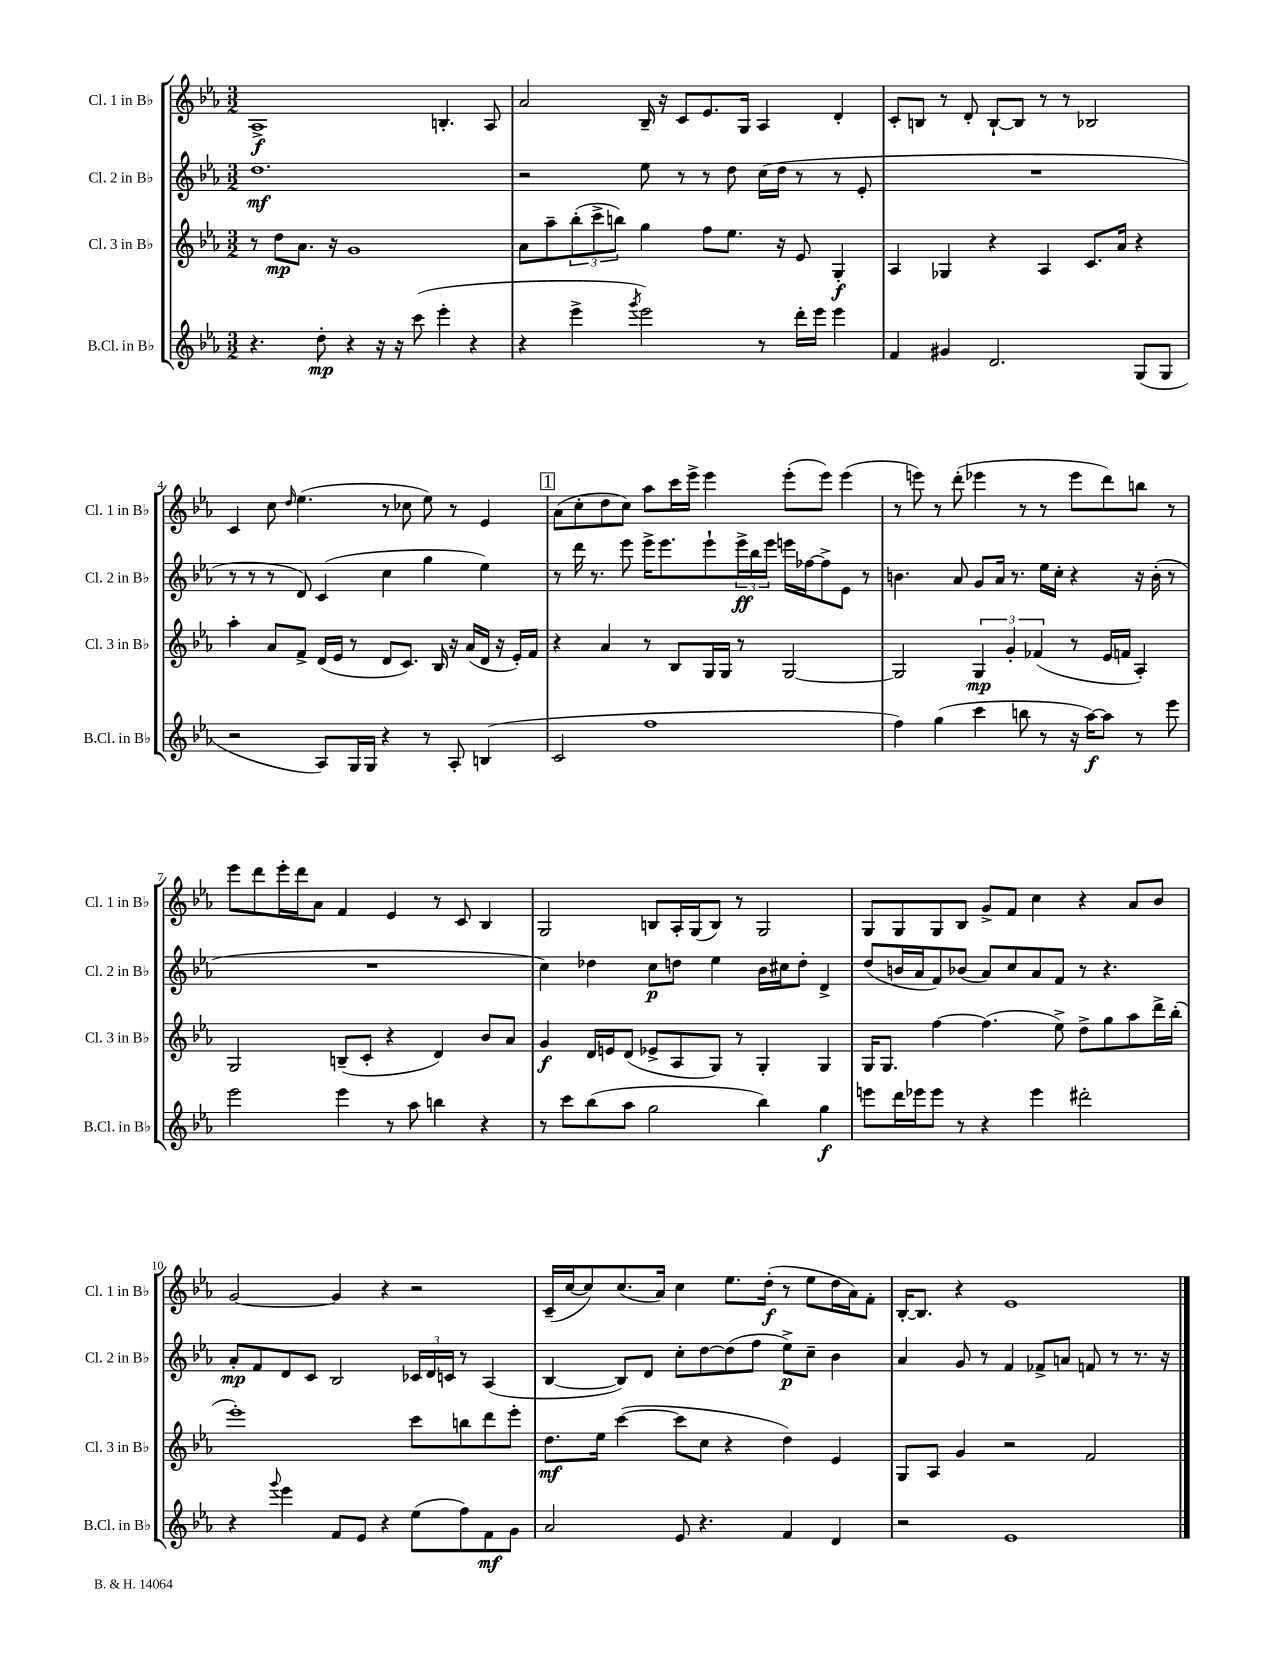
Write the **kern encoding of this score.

**kern	**kern	**kern	**kern
*staff4	*staff3	*staff2	*staff1
*clefG2	*clefG2	*clefG2	*clefG2
*k[b-e-a-]	*k[b-e-a-]	*k[b-e-a-]	*k[b-e-a-]
*M3/2	*M3/2	*M3/2	*M3/2
4.r	8r	1.dd	1A-^
.	8dd\L	.	.
.	8.a-\J	.	.
8dd'\	.	.	.
.	16r	.	.
4r	1g	.	.
16r	.	.	.
16r	.	.	.
(8ccc\	.	.	.
4eee-'\	.	.	4.B'/
4r	.	.	.
.	.	.	8A-/
=	=	=	=
4r	8a-\L	2r	2a-/
.	8aa-~\	.	.
4eee-^\	(12bb-'\	.	.
.	12ccc^\	.	.
.	12bb\J)	.	.
8qggg/	.	.	.
2eee-\)	4gg\	8ee-\	16B-~/
.	.	.	16r
.	.	8r	8c/L
.	8ff\L	8r	8.e-/
.	8.ee-\J	8dd\	.
.	.	.	16G/Jk
8r	.	(16cc\LL	4A-/
.	16r	16dd\JJ	.
16ddd'\LL	8e-/	8r	.
16eee-\JJ	.	.	.
4eee-\	4G'/	8r	4d'/
.	.	8e-'/	.
=	=	=	=
4f/	4A-/	1.r	8c'/L
.	.	.	8B/J
4g#/	4G-/	.	8r
.	.	.	8d'/
2.d/	4r	.	[8B`/L
.	.	.	8B/]J
.	4A-/	.	8r
.	.	.	8r
.	8.c/L	.	2B-/
.	16a-/Jk	.	.
(8G/L	4r	.	.
8G/J	.	.	.
=	=	=	=
2r	4aa-'\	8r	4c/
.	.	8r	.
.	8a-/L	8r	8cc\
.	.	.	16qqdd/
.	8f^/J	8d/)	(4.ee-\
8A-/L)	(16d/LL	(4c/	.
.	16e-/JJ	.	.
16G/L	8r	.	.
16G/JJ	.	.	.
4r	8d/L	4cc\	8r
.	8.c/J)	.	8cc-\
8r	.	4gg\	8ee-\)
.	16B-/	.	.
8A-'/	16r	.	8r
.	(16a-/LL	.	.
(4B/	16d/JJ	4ee-\)	4e-/
.	16r	.	.
.	16e-'/LL)	.	.
.	16f/JJ	.	.
=	=	=	=
2c/	4r	8r	(8a-\L
.	.	16ddd\	8cc'\
.	.	8.r	.
.	4a-/	.	8dd\
.	.	8eee-\	8cc\J)
1ff	8r	16eee-^\LK	8aa-\L
.	.	8.eee-\	.
.	8B-/L	.	16ccc\L
.	.	.	16eee-^\JJ
.	16G/L	8eee-`\	4eee-\
.	16G/JJ	.	.
.	8r	24eee-^\L	.
.	.	24bb-\	.
.	.	24eee-\JJ	.
.	[2G/	16eee\LL	(8eee-'\L
.	.	[16ff-\J	.
.	.	8ff-^\]	8eee-\J)
.	.	8e-\J	(4eee-\
.	.	8r	.
=	=	=	=
4ff\)	2G/]	4.b\	8r
.	.	.	8eee\)
(4gg\	.	.	8r
.	.	8a-/	(8ddd'\
4ccc\	6G/	8g/L	4eee-\
.	.	16a-/Jk	.
.	6g'/	.	.
.	.	8.r	.
8bb\	.	.	8r
.	(6f-/	.	.
8r	.	16ee-\LL	8r
.	.	16cc'\JJ	.
16r	8r	4r	8eee-\L
[16aa-\LK)	.	.	.
8aa-\]J	16e-/LL	.	8ddd\)
.	16f/JJ	.	.
8r	4A-'/)	16r	8bb\J
.	.	(16b'\	.
8eee-\	.	8r	8r
=	=	=	=
2eee-\	2G/	1.r	8eee-\L
.	.	.	8ddd\
.	.	.	16eee-'\L
.	.	.	16ddd\J
.	.	.	8a-\J
4eee-\	(8B~/L	.	4f/
.	8c'/J	.	.
8r	4r	.	4e-/
8aa-\	.	.	.
4bb\	4d/)	.	8r
.	.	.	8c/
4r	8b-/L	.	4B-/
.	8a-/J	.	.
=	=	=	=
8r	4g/	4cc\)	2G/
8ccc\L	.	.	.
(8bb-\	16d/LL	4dd-\	.
.	16e/J	.	.
8aa-\J	(8d/J	.	.
2gg\	8e-^/L	8cc\L	8B/L
.	8A-/	8dd\J	16A-'/L
.	.	.	(16G/J
.	8G/J)	4ee-\	8B/J)
.	8r	.	8r
4bb-\)	4G'/	16b-\LL	2G/
.	.	16cc#\J	.
.	.	8dd'\J	.
4gg\	4G/	4d^/	.
=	=	=	=
8eee\L	16G/LK	(8dd/L	8G/L
.	8.G/J	.	.
16ddd\L	.	16b/L	8G/
16eee-\J	.	16a-/J	.
8eee-\J	[4ff\	8f/)	8G/
8r	.	(8b-/J	8B-/J
4r	(4.ff\]	8a-/L)	8g^/L
.	.	8cc/	8f/J
4eee-\	.	8a-/	4cc\
.	8ee-^\)	8f/J	.
2ddd#'\	8dd^\L	8r	4r
.	8gg\	4.r	.
.	8aa-\	.	8a-/L
.	16ddd^\L	.	8b-/J
.	(16bb-'\JJ	.	.
=	=	=	=
4r	1eee-')	8a-'/L	[2g/
.	.	8f/	.
8qqggg/	.	.	.
4eee-\	.	8d/	.
.	.	8c/J	.
8f/L	.	2B-/	4g/]
8e-/J	.	.	.
4r	.	.	4r
(8ee-\L	8ccc\L	24c-/LL	2r
.	.	24d/	.
.	.	24c/JJ	.
8ff\)	8bb\	8r	.
8f\	8ddd\	(4A-/	.
8g\J	8eee-'\J	.	.
=	=	=	=
2a-/	8.dd\L	[4B-/	(16c~/LL
.	.	.	[16cc/J
.	.	.	8cc/])
.	16ee-\Jk	.	.
.	([4ccc\	8B-/]L)	(8.cc/
.	.	8d/J	.
.	.	.	16a-/Jk)
8e-/	8ccc\]L	8cc'\L	4cc\
4.r	8cc\J	[8dd\	.
.	4r	(8dd\]	8.ee-\L
.	.	8ff\J	.
.	.	.	(16dd'\Jk
4f/	4dd\)	8ee-^\L)	8r
.	.	8cc~\J	8ee-\L
4d/	4e-/	4b-\	16dd\L
.	.	.	16a-\J)
.	.	.	8f'\J
=	=	=	=
2r	8G/L	4a-/	[16B-'/LK
.	.	.	8.B-/]J
.	8A-/J	.	.
.	4g/	8g/	4r
.	.	8r	.
1e-	2r	4f/	1e-
.	.	8f-^/L	.
.	.	8a/J	.
.	2f/	8f/	.
.	.	8r	.
.	.	8.r	.
.	.	16r	.
==	==	==	==
*-	*-	*-	*-
